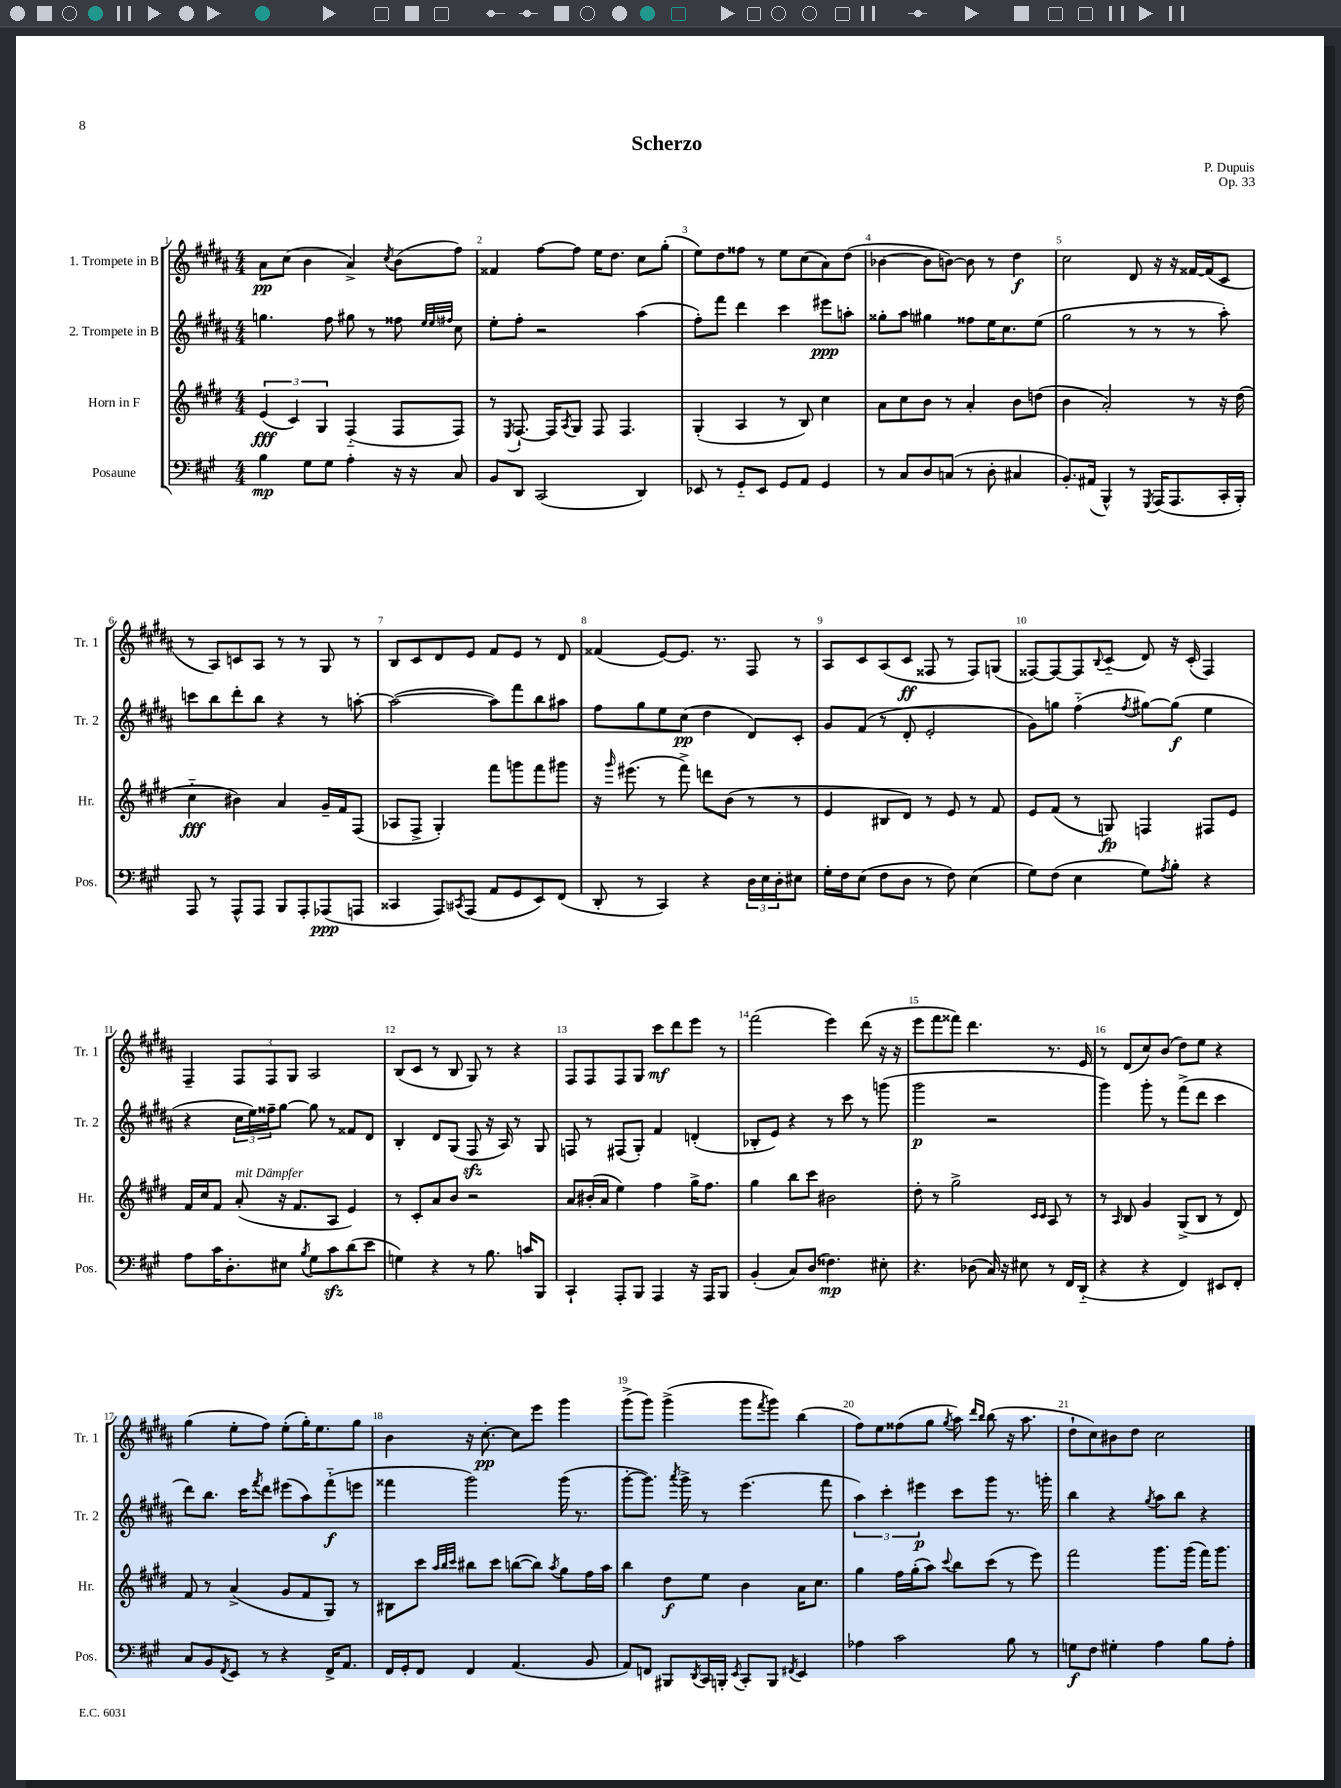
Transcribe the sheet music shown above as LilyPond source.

\header { title = "Scherzo" composer = "P. Dupuis" opus = "Op. 33" }
<<
\new StaffGroup <<
\new Staff = "s0" \with { instrumentName = "1. Trompete in B" shortInstrumentName = "Tr. 1" } {
    \clef treble \key b \major \numericTimeSignature \time 4/4
    ais'8\pp cis''8( b'4 ais'4->) \acciaccatura { cis''8 } b'8( fis''8) |
    fisis'4 fis''8~ fis''8 e''16 dis''8. cis''8 gis''8-.( |
    e''8) dis''8 fisis''8 r8 e''8 cis''8( ais'8) dis''8( |
    bes'4~ bes'8 b'8~) b'8 r8 dis''4\f |
    cis''2 dis'8 r16 r16 fisis'16~ fisis'16( cis'8 |
    r8 ais8) c'8 ais8 r8 r8 gis8 r8 |
    b8 cis'8 dis'8 e'8 fis'8 e'8 r8 dis'8 |
    fisis'4( e'8~) e'8. r8. fis8 r8 |
    ais8 cis'8 ais8( cis'8\ff fisis8 r8 fisis8) g8( |
    fisis8~) fisis8~ fisis8 \appoggiatura { b8 } cis'8-_( dis'8) r16 cis'16-.( fisis4) |
    fis4-- \tuplet 3/2 { fis8 fis8 gis8 } ais2 |
    b8( cis'8 r8 b8 gis8) r8 r4 |
    fis8 fis8 fis8 gis8 cis'''8\mf dis'''8 e'''8 r8 |
    fis'''2( e'''4) dis'''8( r16 r16 |
    e'''8 fis'''8 fisis'''8) dis'''4. r8. e'16 |
    r8 dis'8( cis''8) b'8( dis''8) e''8 r4 |
    gis''4( e''8-. fis''8) e''8-.( gis''16-.) e''8. gis''8 |
    b'4 r16 cis''8.~-.\pp cis''8 e'''8 gis'''4 |
    gis'''8->( gis'''8) gis'''4->( gis'''8 \acciaccatura { fis'''8 } gis'''8) b''4( |
    fis''8) e''8 fisis''8( gis''8 \acciaccatura { gis''8 } ais''8) \grace { dis'''16 b''16 } b''8( r16 ais''8. |
    dis''8-! cis''8) bis'8 dis''8 cis''2 \bar "|." |
}
\new Staff = "s1" \with { instrumentName = "2. Trompete in B" shortInstrumentName = "Tr. 2" } {
    \clef treble \key b \major \numericTimeSignature \time 4/4
    g''4. fis''8 gis''8 r8 fisis''8 \grace { e''32 e''32 fis''32 } cis''8 |
    e''8-. fis''8-. r2 ais''4( |
    fis''8-.) fis'''8 dis'''4 cis'''4 eis'''8\ppp a''8-. |
    gisis''8-. ais''8 gis''4 fisis''8 e''16 cis''8. e''8( |
    gis''2 r8 r8 r8 ais''8-.) |
    c'''8 b''8 dis'''8-. b''8 r4 r8 a''8~-. |
    a''2~( a''8) fis'''8 b''8 ais''8 |
    fis''8 gis''8 e''8 cis''8\pp( dis''4 dis'8) cis'8-. |
    gis'8 fis'8( r8 dis'8-. e'2-. |
    gis'8) g''8 fis''4-_( \acciaccatura { fis''8 } gis''8~) gis''8\f( e''4 |
    r4 \tuplet 3/2 { cis''16 e''16) fisis''16-- } gis''8~ gis''8 r8 fisis'8 dis'8 |
    b4-. dis'8 gis8( fis8\sfz r16 ais16) r8 gis8 |
    f8 r8 fis8( gis8-.) fis'4 d'4-.( |
    bes8-. e'8) r4 r8 cis'''8 r8 g'''8( |
    gis'''2\p r2 |
    gis'''4) gis'''8-. r8 fis'''8->( dis'''8 cis'''4 |
    dis'''8) b''8. cis'''16 \acciaccatura { fis'''8 } dis'''8 eis'''8( ais''8) fis'''8-_\f( e'''8 |
    fisis'''4 gis'''2) gis'''16( r8. |
    gis'''8~-. gis'''8.) \acciaccatura { ais'''8 } gis'''16-> r8 e'''4.( fis'''8 |
    \tuplet 3/2 { ais''4) cis'''4-. eis'''4\p } cis'''8 gis'''8 r8. g'''16-. |
    b''4 r4 \acciaccatura { gis''8 } ais''8 b''8 r4 \bar "|." |
}
\new Staff = "s2" \with { instrumentName = "Horn in F" shortInstrumentName = "Hr." } {
    \clef treble \key e \major \numericTimeSignature \time 4/4
    \tuplet 3/2 { e'4\fff( cis'4) gis4 } fis4-_( fis8 fis8) |
    r8 \acciaccatura { e8 } fis8.~-! fis16 \acciaccatura { a8 } gis8 fis8 fis4. |
    gis4-.( a4 r8 b8) cis''4 |
    a'8 cis''8 b'8 r8 a'4-. b'8 d''8( |
    b'4 a'2-.) r8 r16 dis''16( |
    cis''4-_\fff bis'4) a'4 gis'16-- fis'16 fis8( |
    aes8 fis8-> gis4-.) fis'''8 g'''8 fis'''8 gis'''8 |
    r16 \grace { gis'''16 } eis'''8.( r8 fis'''8->) d'''8 b'8( r8 r8 |
    e'4 bis8 dis'8) r8 e'8 r8 fis'8 |
    e'8 fis'8( r8 g8\fp) f4 fis8 e'8 |
    fis'16 cis''16 fis'8 a'8-.^\markup { \italic "mit Dämpfer" }( r16 fis'8. a8 e'4) |
    r8 cis'8-. a'8 b'8 r2 |
    a'8 bis'16-.( a'16 e''4) fis''4 gis''16-> fis''8. |
    gis''4 b''8 cis'''8 bis'2 |
    dis''8-. r8 gis''2-> \grace { cis'16 cis'16 } a8 r8 |
    r8 \grace { a16 } b8 gis'4 gis8->( b8 r8 dis'8) |
    fis'8 r8 a'4->( gis'8 fis'8 gis8) r8 |
    bis8 cis'''8 \grace { a''32 b''32 cis'''32 } bis''8 cis'''8 b''8~( b''8) \acciaccatura { a''8 } gis''8 fis''16 a''16 |
    b''4 dis''8\f e''8 b'4 a'16 cis''8. |
    gis''4 fis''16 gis''16-.( a''8) \appoggiatura { cis'''8 } b''8 cis'''8( r8 e'''8) |
    fis'''2 gis'''8. gis'''16( fis'''16) gis'''8. \bar "|." |
}
\new Staff = "s3" \with { instrumentName = "Posaune" shortInstrumentName = "Pos." } {
    \clef bass \key a \major \numericTimeSignature \time 4/4
    b4\mp gis8 gis8 a4-. r16 r16 cis8 |
    b,8 d,8 cis,2( d,4) |
    ees,8 r8 gis,8-_ ees,8 gis,8 a,8 gis,4 |
    r8 cis8 d8 c8( r8 d8-. cis4 |
    b,8.-.) ais,16( b,,4-^) r8 \acciaccatura { gis,,8 } a,,16( a,,8. cis,16-. b,,16-.) |
    a,,8 r8 a,,8-^ a,,8 b,,8 a,,8-. aes,,8\ppp( a,,8 |
    cisis,4 a,,8) \acciaccatura { cis,8 } a,,8( a,8 gis,8 e,8) fis,8( |
    d,8-. r8 cis,4) r4 \tuplet 3/2 { d16 e16 d16-. } eis8 |
    gis16-. fis16 e8( fis8 d8 r8 fis8) e4( |
    gis8) fis8( e4 gis8) \acciaccatura { a8 } b8-. r4 |
    a8 cis'16 d8.-. eis8 \acciaccatura { b8 } gis8 cis'8\sfz d'8( e'8 |
    g4) r4 r8 b8. c'16 b,,8 |
    cis,4-! a,,8-. b,,8 a,,4 r16 a,,16 b,,8 |
    b,4-.( cis8) d8( fisis4.\mp) eis8-. |
    r4. des8( cis16) r16 eis8 r8 fis,16 d,16-_( |
    r4 r4 fis,4) eis,8 fis,8-. |
    cis8 b,8 \acciaccatura { fis,8 } e,8 r8 r4 fis,16-> a,8. |
    fis,16 gis,16-. fis,8 fis,4 a,4.( b,8 |
    a,8) f,8 bis,,8 \acciaccatura { d,8 } cis,16 b,,16-. \acciaccatura { e,8 } cis,8-. b,,8 \acciaccatura { fis,8 } e,4 |
    aes4 cis'2 b8 r8 |
    g8\f fis8 gis4-. a4 b8 a8-. \bar "|." |
}
>>
>>
\layout { \context { \Score \override BarNumber.break-visibility = ##(#f #t #t) barNumberVisibility = #all-bar-numbers-visible } }
